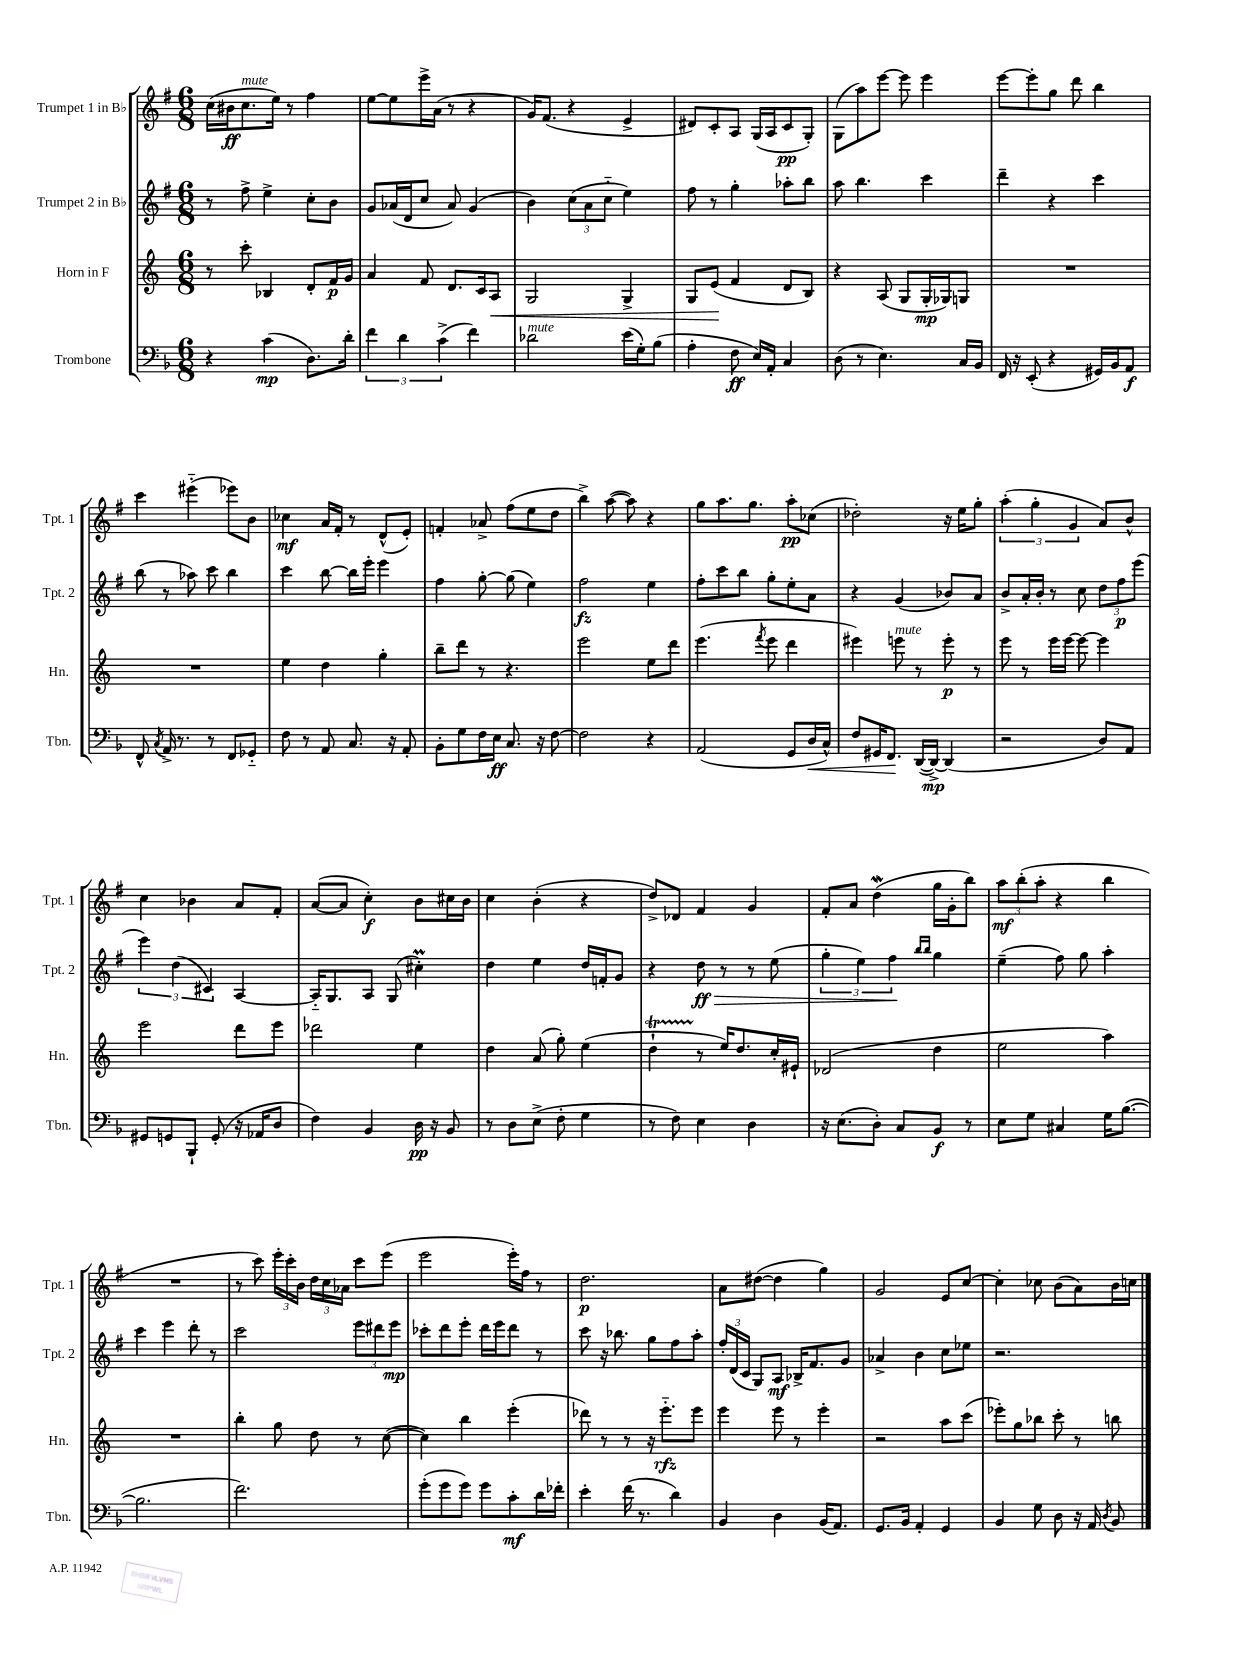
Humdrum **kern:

**kern	**kern	**kern	**kern
*staff4	*staff3	*staff2	*staff1
*clefF4	*clefG2	*clefG2	*clefG2
*k[b-]	*k[]	*k[f#]	*k[f#]
*M6/8	*M6/8	*M6/8	*M6/8
4r	8r	8r	(16cc
.	.	.	16b#
.	8ccc'	8ff#^	8.cc
(4c	4B-	4ee^	.
.	.	.	16ee)
.	.	.	8r
8.D)	8d'	8cc'	4ff#
.	16f	8b	.
16d'	16g	.	.
=	=	=	=
6f	4a	8g	[8ee
.	.	(16a-	8ee]
6d	.	.	.
.	.	16d	.
.	8f	8cc	16eee^
.	.	.	(16a
(6c^	.	.	.
.	8.d	8a-)	8r
4f)	.	(4g	4r
.	16c	.	.
.	8A	.	.
=	=	=	=
2d-	2G	4b)	16g)
.	.	.	(8.f#
.	.	(12cc	4r
.	.	12a	.
.	.	12cc'~	.
(16e	4G^	4ee)	4e^
16G')	.	.	.
(8B-	.	.	.
=	=	=	=
4A'	8G	8ff#	8d#)
.	(8e	8r	8c'
8F	4f	4gg'	8A
16E)	.	.	(16G
16AA'	.	.	16A
4C	8d	8aa-'	8c
.	8B)	8bb	8G')
=	=	=	=
(8D	4r	8aa	(8G
8r	.	4.bb	8aa)
4.E)	(8A	.	[8eee
.	8G	.	8eee]
.	16G'	4ccc	4eee
.	16G-)	.	.
16C	8G	.	.
16BB-	.	.	.
=	=	=	=
16FF	2.r	4ddd~	[8eee
16r	.	.	.
(8EE'	.	.	8eee']
4r	.	4r	8gg
.	.	.	8ddd
16GG#)	.	4ccc	4bb
16BB-	.	.	.
8AA	.	.	.
=	=	=	=
8FF^^	2.r	(8bb	4ccc
8qC	.	.	.
16AA^	.	8r	.
8.r	.	.	.
.	.	8aa-)	(4eee#'~
8r	.	8ccc	.
8FF	.	4bb	8eee-)
8GG-'~	.	.	8b
=	=	=	=
8F	4ee	4ccc	4cc-
8r	.	.	.
8AA	4dd	[8bb	16a
.	.	.	16f#'
8.C	.	16bb]	8r
.	.	16eee'	.
.	4gg'	4eee	(8d^^
16r	.	.	.
8AA'	.	.	8e')
=	=	=	=
8BB-'	8bb~	4ff#	4f'
8G	8ddd	.	.
16F	8r	[8gg'	8a-^
16E	.	.	.
8.C	4.r	(8gg]	(8ff#
.	.	4ee)	8ee
16r	.	.	.
[8F	.	.	8dd
=	=	=	=
2F]	2eee	2ff#	4bb^)
.	.	.	([8aa
.	.	.	8aa])
4r	8ee	4ee	4r
.	8ddd	.	.
=	=	=	=
(2AA	(4.eee	8ff#'	8gg
.	.	8ccc	8.aa
.	.	8bb	.
.	.	.	8.gg
.	8qfff	.	.
.	8eee	8gg'	.
8GG	4ddd	8ee'	8aa'
16D	.	8a	(8cc-
16C^^)	.	.	.
=	=	=	=
8F	4eee#)	4r	2dd-')
16GG#	.	.	.
8.FF	.	.	.
.	8eee	(4g	.
([16DD	8r	.	.
16DD^_)	.	.	.
(4DD]	8eee'	8b-)	16r
.	.	.	16ee
.	8r	8a	8gg'
=	=	=	=
2r	8eee	8b^	(6aa'
.	8r	16a'	.
.	.	.	6gg'
.	.	16b'	.
.	16eee	8r	.
.	[16eee	.	.
.	.	.	6g
.	8eee_	8cc	.
8D)	4eee]	12dd	8a)
.	.	12ff#	.
8AA	.	.	8b^^
.	.	(12eee	.
=	=	=	=
8GG#	2eee	6eee)	4cc
8GG	.	.	.
.	.	(6dd	.
8BBB-`	.	.	4b-
.	.	6c#)	.
(8GG'	.	.	.
16r	8ddd	[4A	8a
16AA-	.	.	.
8D	8eee	.	8f#'
=	=	=	=
4F)	2ddd-	16A'~]	([8a
.	.	8.G	.
.	.	.	8a]
4BB-	.	8A	4cc')
.	.	(8G	.
16D	4ee	4cc#')	8b
16r	.	.	.
8BB-	.	.	16cc#
.	.	.	16b
=	=	=	=
8r	4dd	4dd	4cc
8D	.	.	.
(8E^	(8a	4ee	(4b'
8F'	8gg')	.	.
4G	(4ee	16dd	4r
.	.	16f'	.
.	.	8g	.
=	=	=	=
8r	4dd`	4r	8dd^)
8F)	.	.	8d-
4E	8r	8dd	4f#
.	16ee)	8r	.
.	8.dd	.	.
4D	.	8r	4g
.	16cc'	(8ee	.
.	16e#`	.	.
=	=	=	=
16r	(2d-	6gg'	8f#'
(8.E	.	.	.
.	.	.	8a
.	.	6ee)	.
8D')	.	.	(4dd
.	.	6ff#	.
8C	.	.	.
.	.	16qqbb	.
.	.	16qqbb	.
8BB-	4dd	4gg	16gg
.	.	.	16g'
8r	.	.	8bb)
=	=	=	=
8E	2ee	(4ee~	12aa
.	.	.	(12bb'
8G	.	.	.
.	.	.	12aa'
4C#	.	8ff#)	4r
.	.	8gg	.
16G	4aa)	4aa'	4bb
([8.B-	.	.	.
=	=	=	=
2.B-]	2.r	4ccc	2.r
.	.	4eee	.
.	.	8ddd'	.
.	.	8r	.
=	=	=	=
2.f)	4bb'	2ccc	8r
.	.	.	8ccc)
.	8gg	.	24eee'
.	.	.	24ccc'
.	.	.	24b
.	8dd	.	24dd
.	.	.	24cc
.	.	.	24a-
.	8r	12eee	8ccc
.	.	12ddd#	.
.	([8cc	.	(8eee
.	.	12eee	.
=	=	=	=
(8g'	4cc])	8ccc-'	2eee
8g	.	8ddd	.
8g)	4bb	8eee'	.
8g	.	16ddd	.
.	.	16eee	.
8c'	(4eee'	8ddd	16eee')
.	.	.	16ff#
16d	.	8r	8r
16f-'	.	.	.
=	=	=	=
4e'	8ddd-)	8ccc	2.dd
.	8r	16r	.
.	.	8.bb-	.
(16f	8r	.	.
8.r	.	.	.
.	16r	8gg	.
.	8.eee'~	.	.
4d)	.	8ff#	.
.	8eee	8aa'	.
=	=	=	=
4BB-	4eee	24ff#'	8a
.	.	(24d	.
.	.	24c	.
.	.	8G)	([8dd#
4D	8eee	8A	4dd#]
.	8r	16B-^	.
.	.	8.f#	.
(16BB-	4eee'	.	4gg)
8.AA)	.	.	.
.	.	8g	.
=	=	=	=
8.GG	2r	4a-^	2g
16BB-	.	.	.
4AA'	.	4b	.
4GG	8aa	8cc	8e
.	(8ccc	8ee-	[8cc
=	=	=	=
4BB-	8eee-')	2.r	4cc']
.	8gg	.	.
8G	8bb-	.	8cc-
8D	8ccc'	.	(8b
16r	8r	.	8a)
16AA	.	.	.
8qD	.	.	.
8BB-	8bb	.	16b
.	.	.	16cc
==	==	==	==
*-	*-	*-	*-
